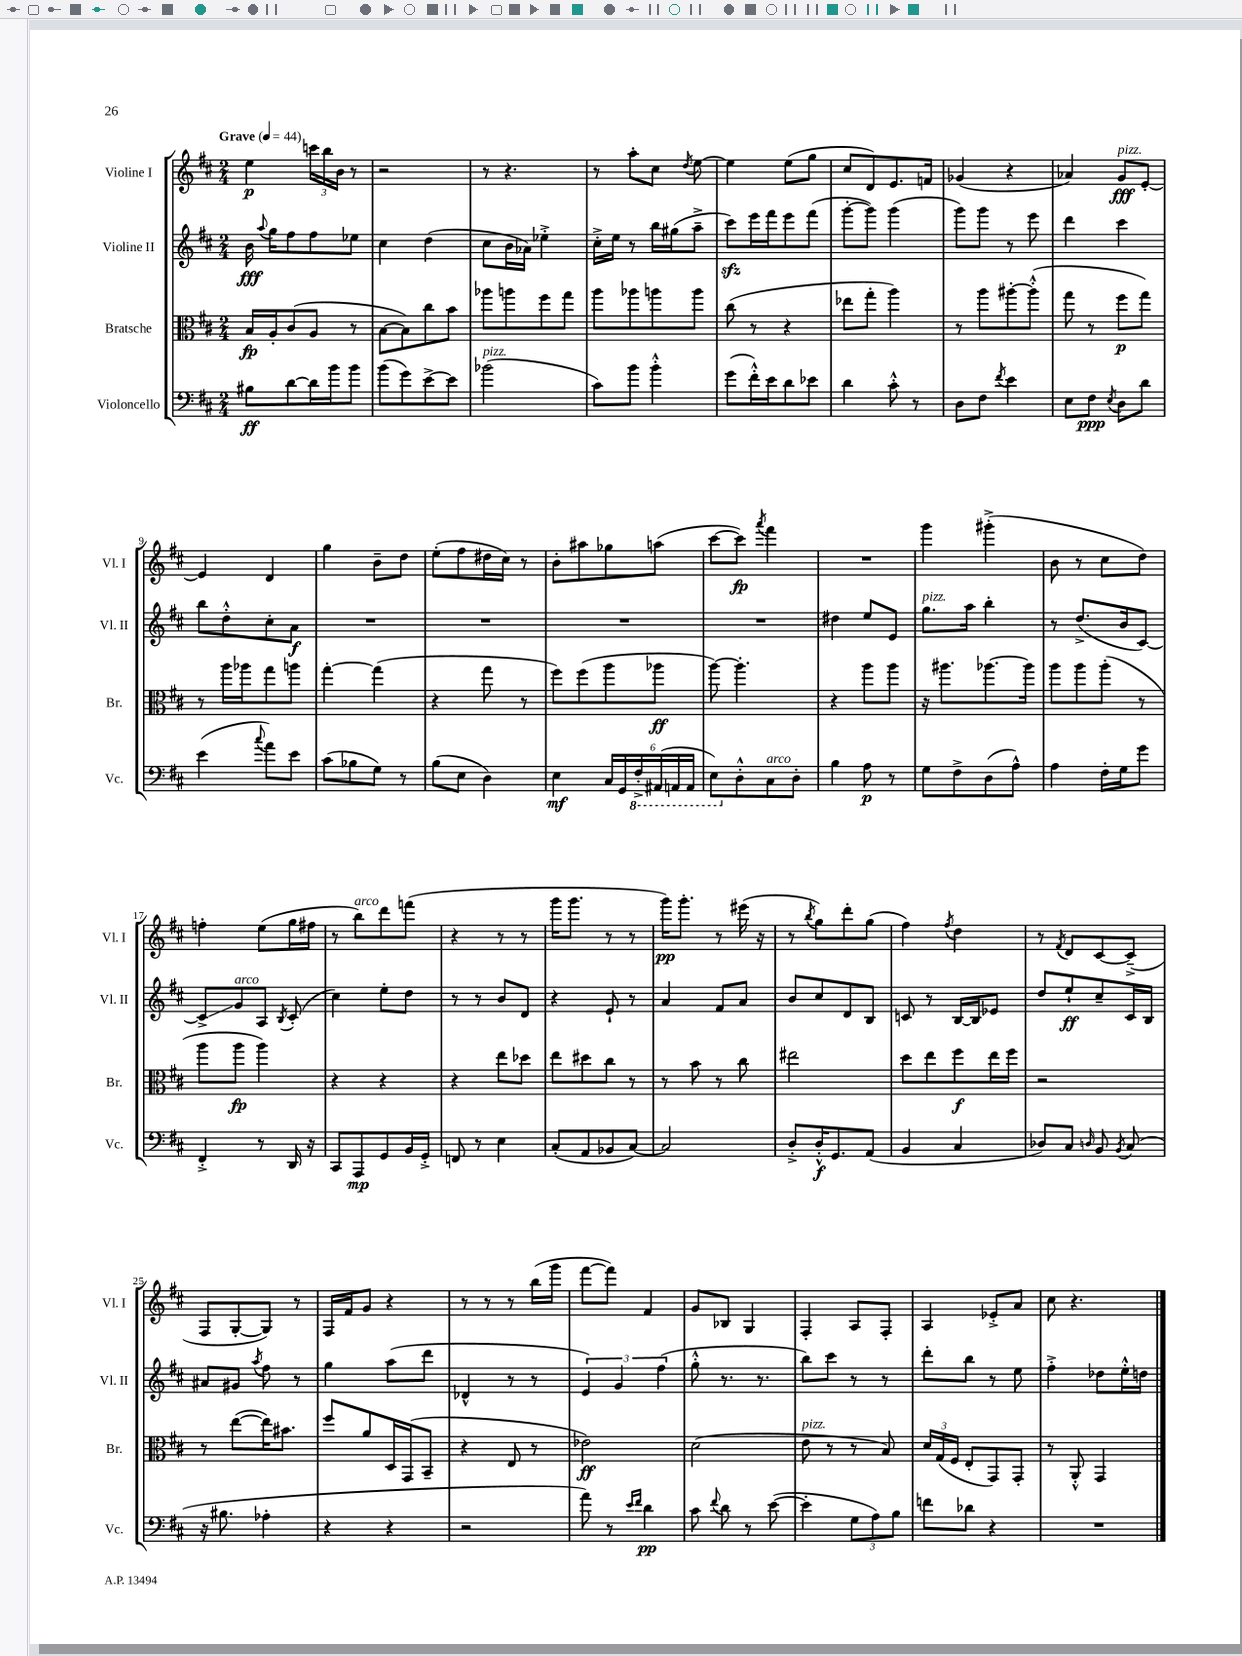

**kern	**kern	**kern	**kern
*staff4	*staff3	*staff2	*staff1
*clefF4	*clefC3	*clefG2	*clefG2
*k[f#c#]	*k[f#c#]	*k[f#c#]	*k[f#c#]
*M2/4	*M2/4	*M2/4	*M2/4
*MM44	*MM44	*MM44	*MM44
8B#	16B	16b	4ee
.	.	8qqaa	.
.	16A'	16gg	.
[8d	(8c#	8ff#	.
16d]	8A	8ff#	24ccc
.	.	.	24bb
16b	.	.	.
.	.	.	24b
8b	8r	8ee-	8r
=	=	=	=
(8b	[8B	4cc#	2r
8g)	8B])	.	.
[8e^	8cc#	(4dd	.
8e]	8b	.	.
=	=	=	=
(2b-	8aa-	8cc#	8r
.	8aa	16b	4.r
.	.	16a-)	.
.	8ff#	4ee-'^	.
.	8gg	.	.
=	=	=	=
8c#)	8aa	16cc#'^	8r
.	.	16ee	.
8b	8aa-	8r	8aa'
4b'^^	8aa	16bb	8cc#
.	.	(16gg#	.
.	.	.	8qdd
.	8aa	8aa~^	[8ee
=	=	=	=
(8g	(8cc#	8ccc#)	4ee]
16f#'^^)	8r	16eee	.
16e	.	16fff#	.
8d	4r	8eee	(8ee
8e-	.	(8fff#	8gg
=	=	=	=
4d	8ee-	[8ggg'	8cc#
.	8gg'	8ggg])	8d)
8c#'^^	4aa)	(4ggg	8.e
8r	.	.	.
.	.	.	16f
=	=	=	=
8D	8r	8ggg)	(4g-
8F#	8aa	8ggg	.
8qf#	.	.	.
4e	[8aa#'	8r	4r
.	(8aa#'^^]	8eee	.
=	=	=	=
8E	8gg	4ddd	4a-)
8F#	8r	.	.
8qE	.	.	.
8D	8ff#	4ccc#	8g
8d	8gg)	.	[8e'
=	=	=	=
(4e	8r	8bb	4e]
.	16aa	8dd'^^	.
.	16aa-	.	.
8qqcc#	.	.	.
8a)	8gg	8cc#'	4d
8e	8aa	8a	.
=	=	=	=
(8c#	[4gg'	2r	4gg
8B-	.	.	.
8G)	(4gg]	.	8b~
8r	.	.	8dd
=	=	=	=
(8B	4r	2r	(8ee'
8E	.	.	8ff#
4D)	8gg	.	16dd#
.	.	.	16cc#)
.	8r	.	8r
=	=	=	=
4E	8ff#)	2r	8b'
.	(8ff#	.	8aa#
24C#	8aa	.	8gg-
24GG	.	.	.
24FF#'^	.	.	.
(24AAA#	8aa-	.	(8aa
24AAA	.	.	.
24AAA	.	.	.
=	=	=	=
8EE)	[8aa)	2r	[8ccc#
8D'^^	4.aa']	.	8ccc#])
.	.	.	8qaaa
8C#	.	.	4fff#
8D'	.	.	.
=	=	=	=
4B	4r	4dd#	2r
8A	8aa	8ee	.
8r	8aa	8e	.
=	=	=	=
8G	16r	8.gg	4ggg
.	8.aa#	.	.
8F#^	.	.	.
.	.	16aa	.
(8D	[8.aa-	4bb'	(4ggg#'^
8A^^)	.	.	.
.	16aa-]	.	.
=	=	=	=
4A	8aa	8r	8b
.	8aa	(8.dd^	8r
16F#'	(8aa'	.	8cc#
16G	.	16b	.
8g	8r	[8c#)	8dd)
=	=	=	=
4FF#'^	8aa	8c#^]	4ff'
.	8aa	8g	.
8r	4aa)	8A	(8ee
.	.	8qB	.
16DD	.	(8c#'	16gg
16r	.	.	16ff#
=	=	=	=
8CC#	4r	4cc#)	8r
8AAA	.	.	8bb)
8GG	4r	8ee'	8ddd
16BB	.	8dd	(8fff
16GG'^	.	.	.
=	=	=	=
8FF	4r	8r	4r
8r	.	8r	.
4E	8ee	8b	8r
.	8dd-	8d	8r
=	=	=	=
(8C#'	8ee	4r	16ggg
.	.	.	8.ggg
8AA	8dd#	.	.
8BB-	8cc#	8e`	8r
[8C#)	8r	8r	8r
=	=	=	=
2C#]	8r	4a	16ggg)
.	.	.	8.ggg'
.	8b	.	.
.	8r	8f#	8r
.	8cc#	8a	(16eee#
.	.	.	16r
=	=	=	=
8D'^	2ee#	8b	8r
.	.	.	8qbb
16D'^^	.	8cc#	8gg)
8.GG	.	.	.
.	.	8d	8ddd'
(8AA	.	8B	(8gg
=	=	=	=
4BB	8dd	8c	4ff#)
.	8ee	8r	.
.	.	.	8qff#
4C#	8ff#	[16B	4dd
.	.	16B]	.
.	16ee	8e-	.
.	16ff#	.	.
=	=	=	=
8D-)	2r	8dd	8r
.	.	.	8qf#
8C#	.	8ee`	8d
16qqD	.	.	.
8BB	.	8cc#~	[8c#
8qBB	.	.	.
(8C#	.	16c#	(8c#~^]
.	.	16B	.
=	=	=	=
16r	8r	8a#	8F#
8.B#	.	.	.
.	([8ee	8g#	[8G'
.	.	8qaa	.
4A-'	16ee])	8ff#	8G])
.	8.b#	.	.
.	.	8r	8r
=	=	=	=
4r	8ff#	4gg	16F#
.	.	.	16f#
.	8a	.	8g
4r	16D	(8aa	4r
.	(16GG	.	.
.	8BB~	8ddd	.
=	=	=	=
2r	4r	4d-^^	8r
.	.	.	8r
.	8E	8r	8r
.	8r	8r	(16bb
.	.	.	16ggg
=	=	=	=
8a)	2e-)	6e)	[8fff#
8r	.	.	8fff#])
.	.	6g	.
16qqe	.	.	.
16qqf#	.	.	.
4d	.	.	4f#
.	.	(6ff#	.
=	=	=	=
8c#	(2d	8gg'^^	8g
8qqf#	.	.	.
8d	.	8.r	8B-
8r	.	.	4G
.	.	8.r	.
([8e	.	.	.
=	=	=	=
4e']	8e	8bb)	4F#'
.	8r	8ccc#	.
12G	8r	8r	8A
12A)	.	.	.
.	8B)	8r	8F#'
12B	.	.	.
=	=	=	=
8f	24d	8ddd'	4A
.	(24G	.	.
.	24F#	.	.
8d-	8E'	8bb	.
4r	8GG)	8r	8e-'^
.	8GG'	8ee	8a
=	=	=	=
2r	8r	4ff#'^	8cc#
.	8AA'^^	.	4.r
.	4GG	8dd-	.
.	.	16ee'^^	.
.	.	16dd	.
==	==	==	==
*-	*-	*-	*-
